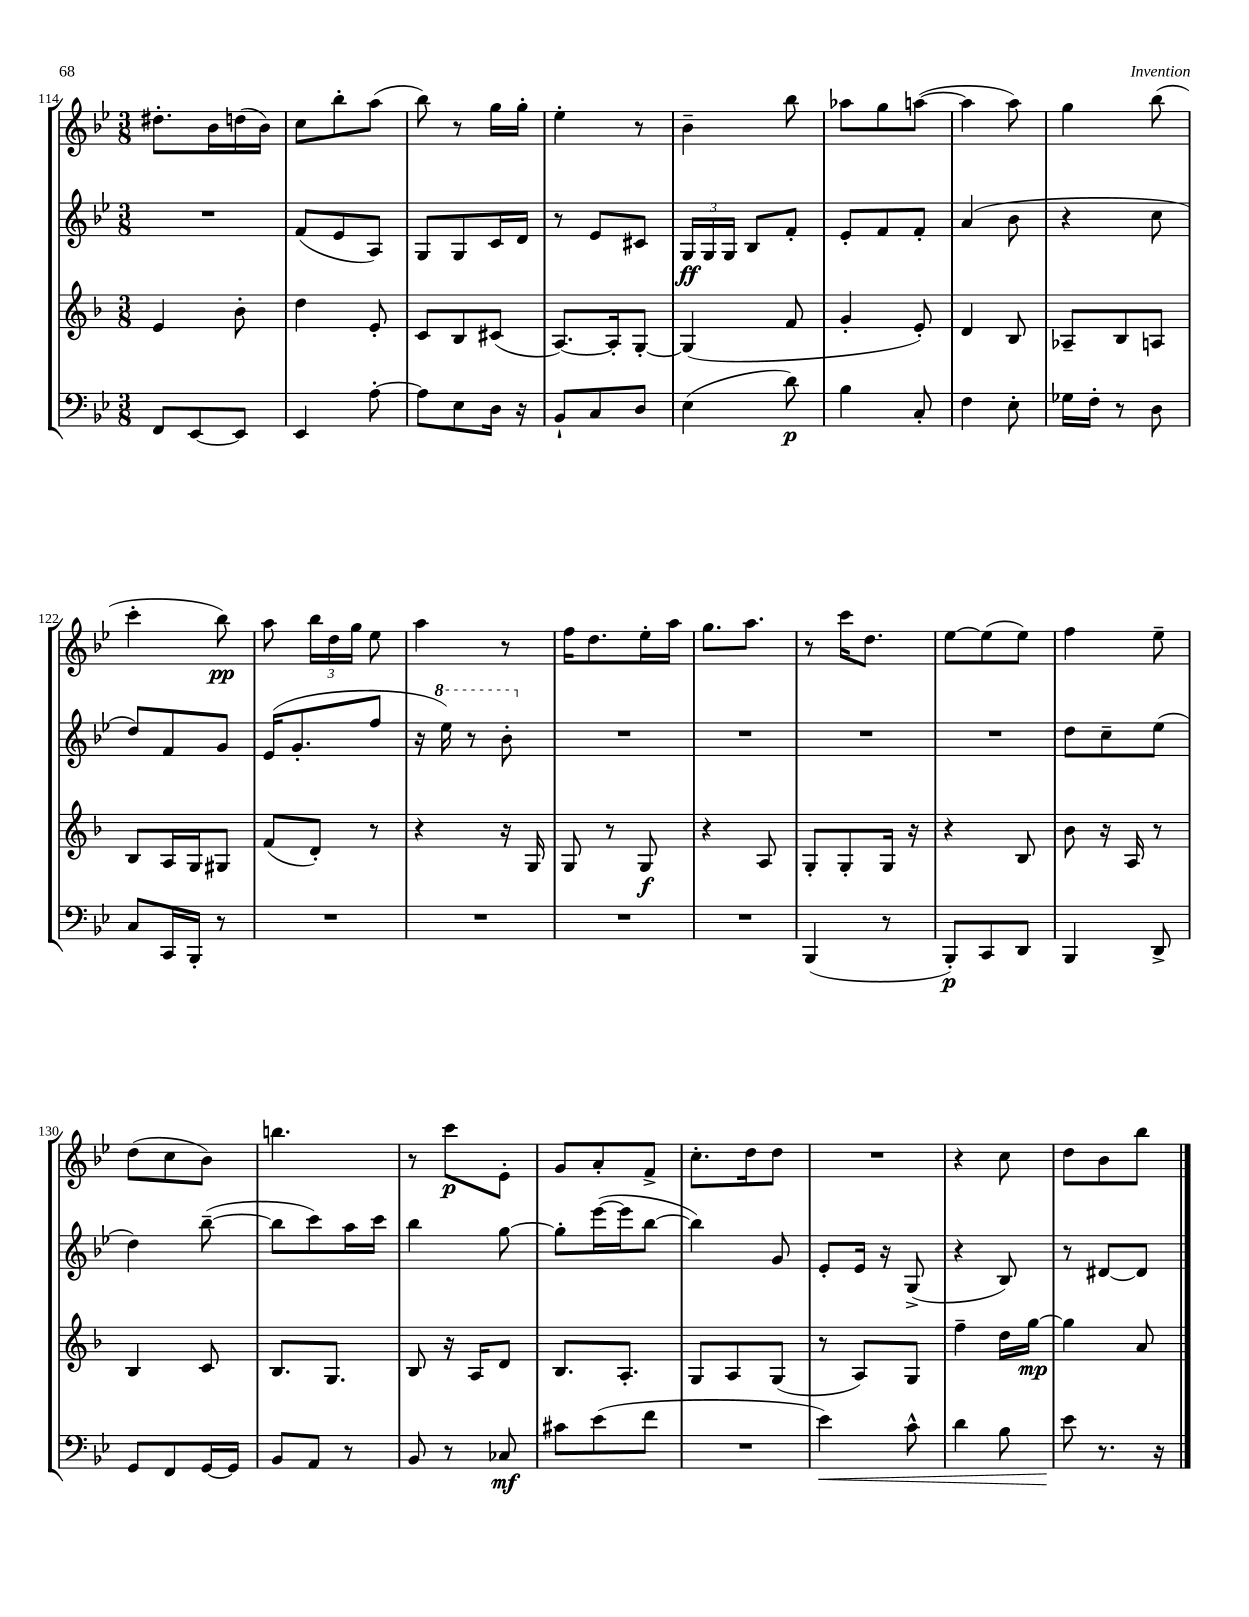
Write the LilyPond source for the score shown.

<<
\new StaffGroup <<
\new Staff = "s0" {
    \clef treble \key bes \major \numericTimeSignature \time 3/8
    \autoBeamOff dis''8.[-. bes'16 d''16( bes'16]) |
    c''8[ bes''8-. a''8]( |
    bes''8) r8 g''16[ g''16]-. |
    ees''4-. r8 |
    bes'4-- bes''8 |
    aes''8[ g''8 a''8]~( |
    a''4 a''8) |
    g''4 bes''8( |
    c'''4-. bes''8\pp) |
    a''8 \tuplet 3/2 { bes''16[ d''16 g''16] } ees''8 |
    a''4 r8 |
    f''16[ d''8. ees''16-. a''16] |
    g''8.[ a''8.] |
    r8 c'''16[ d''8.] |
    ees''8[~ ees''8( ees''8]) |
    f''4 ees''8-- |
    d''8[( c''8 bes'8]) |
    b''4. |
    r8 c'''8[\p ees'8]-. |
    g'8[ a'8-. f'8]-> |
    c''8.[-. d''16 d''8] |
    R4. |
    r4 c''8 |
    d''8[ bes'8 bes''8] \bar "|." |
}
\new Staff = "s1" {
    \clef treble \key bes \major \numericTimeSignature \time 3/8
    \autoBeamOff R4. |
    f'8[( ees'8 a8]) |
    g8[ g8 c'16 d'16] |
    r8 ees'8[ cis'8] |
    \tuplet 3/2 { g16[\ff g16 g16] } bes8[ f'8]-. |
    ees'8[-. f'8 f'8]-. |
    a'4( bes'8 |
    r4 c''8 |
    d''8[) f'8 g'8] |
    ees'16[( g'8.-. f''8] |
    r16 \ottava #1 ees'''16) r8 bes''8-. \ottava #0 |
    R4. |
    R4. |
    R4. |
    R4. |
    d''8[ c''8-- ees''8]( |
    d''4) bes''8~--( |
    bes''8[ c'''8) a''16 c'''16] |
    bes''4 g''8~ |
    g''8[-. ees'''16~( ees'''16 bes''8]~ |
    bes''4) g'8 |
    ees'8[-. ees'16] r16 g8->( |
    r4 bes8) |
    r8 dis'8[~ dis'8] \bar "|." |
}
\new Staff = "s2" {
    \clef treble \key f \major \numericTimeSignature \time 3/8
    \autoBeamOff e'4 bes'8-. |
    d''4 e'8-. |
    c'8[ bes8 cis'8]( |
    a8.[~) a16-. g8]~-. |
    g4( f'8 |
    g'4-. e'8-.) |
    d'4 bes8 |
    aes8[-- bes8 a8] |
    bes8[ a16 g16 gis8] |
    f'8[( d'8]-.) r8 |
    r4 r16 g16 |
    g8 r8 g8\f |
    r4 a8 |
    g8[-. g8-. g16] r16 |
    r4 bes8 |
    bes'8 r16 a16 r8 |
    bes4 c'8 |
    bes8.[ g8.] |
    bes8 r16 a16[ d'8] |
    bes8.[ a8.]-. |
    g8[ a8 g8]( |
    r8 a8[) g8] |
    f''4-- d''16[ g''16]~\mp |
    g''4 a'8 \bar "|." |
}
\new Staff = "s3" {
    \clef bass \key bes \major \numericTimeSignature \time 3/8
    \autoBeamOff f,8[ ees,8~ ees,8] |
    ees,4 a8~-. |
    a8[ ees8 d16] r16 |
    bes,8[-! c8 d8] |
    ees4( d'8\p) |
    bes4 c8-. |
    f4 ees8-. |
    ges16[ f16]-. r8 d8 |
    c8[ c,16 bes,,16]-. r8 |
    R4. |
    R4. |
    R4. |
    R4. |
    bes,,4( r8 |
    bes,,8[-.\p) c,8 d,8] |
    bes,,4 d,8-> |
    g,8[ f,8 g,16~ g,16] |
    bes,8[ a,8] r8 |
    bes,8 r8 ces8\mf |
    cis'8[ ees'8( f'8] |
    R4. |
    ees'4\<) c'8-^ |
    d'4 bes8 |
    ees'8\! r8. r16 \bar "|." |
}
>>
>>
\layout { \context { \Score currentBarNumber = #114 } }
